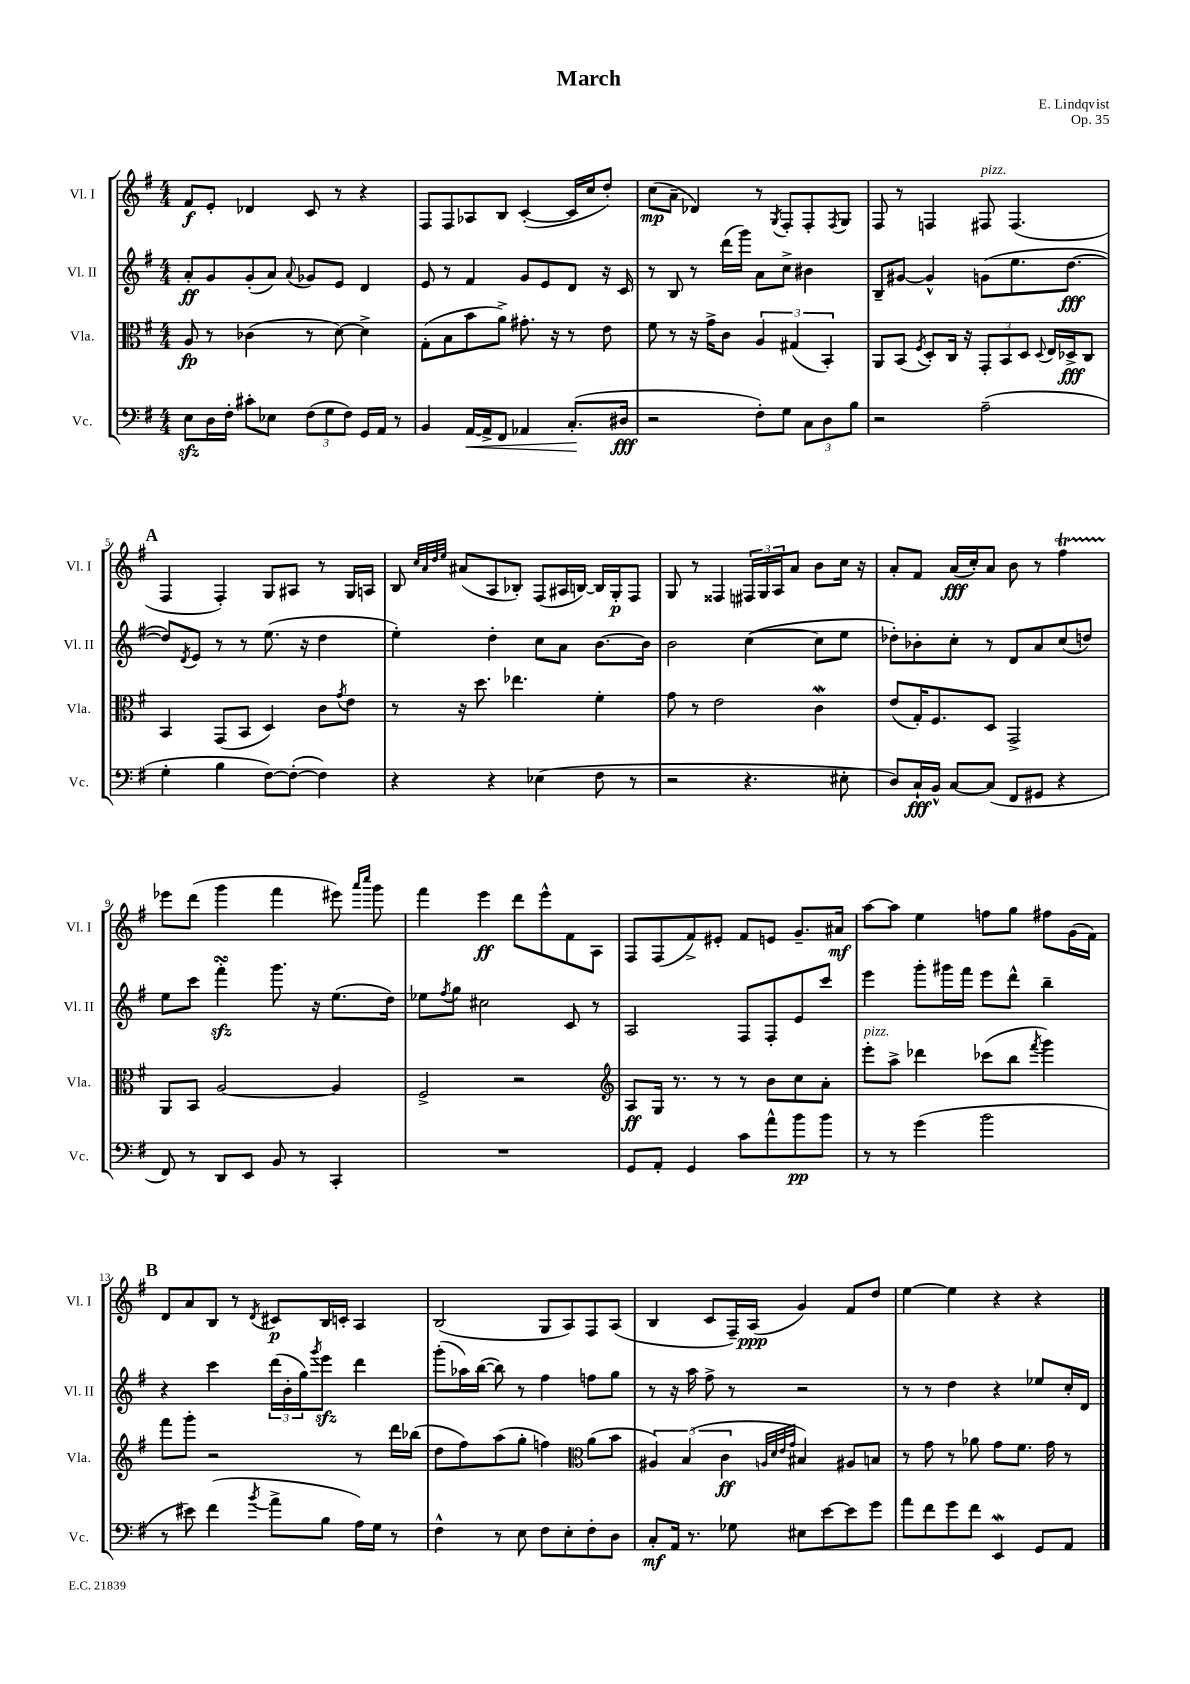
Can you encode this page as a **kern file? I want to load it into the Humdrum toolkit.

**kern	**kern	**kern	**kern
*staff4	*staff3	*staff2	*staff1
*clefF4	*clefC3	*clefG2	*clefG2
*k[f#]	*k[f#]	*k[f#]	*k[f#]
*M4/4	*M4/4	*M4/4	*M4/4
8E	8A	8a'	8f#
16D	8r	8g	8e'
16F#'	.	.	.
8c#'	(4c-	(8g'	4d-
8E-	.	8a)	.
.	.	8qqa	.
(12F#	8r	8g-	8c
12G	.	.	.
.	[8d)	8e	8r
12F#)	.	.	.
16GG	4d^]	4d	4r
16AA	.	.	.
8r	.	.	.
=	=	=	=
4BB	(8G'	8e	8F#
.	8B	8r	8F#
[16AA	8b	4f#	8A-
16AA^]	.	.	.
8FF#	8a^)	.	8B
4AA-	8.g#'	8g	([4c'
.	.	8e	.
.	16r	.	.
(8.C'	8r	8d	16c]
.	.	.	16cc
.	8e	16r	8dd')
16D#	.	16c	.
=	=	=	=
2r	8f#	8r	(8cc
.	8r	8B	8a~
.	16r	8r	4d-)
.	16g^	.	.
.	8c	(16ddd	.
.	.	16ggg)	.
8F#')	6A	8a	8r
.	.	.	8qG
8G	.	8cc^	8F#'
.	(6G#	.	.
12C	.	4b#	8F#'
12D	6BB')	.	.
.	.	.	8qF#
.	.	.	8G
12B	.	.	.
=	=	=	=
2r	8AA	8B~	8F#
.	(8BB	[8g#	8r
.	8qF#	.	.
.	8D')	4g#^^]	4F
.	16C	.	.
.	16r	.	.
(2A~	12GG'	(8g	8F#
.	12BB	.	.
.	.	8.ee	(4.F#
.	12D	.	.
.	8qqD	.	.
.	16E	.	.
.	16D-^	[8.dd	.
.	8C	.	.
=	=	=	=
4G'	4BB	8dd])	4F#
.	.	8qd	.
.	.	8e	.
4B	(8GG	8r	4F#')
.	8BB	8r	.
[8F#)	4D)	(8.ee	8G
(8F#'_	.	.	8A#
.	.	16r	.
4F#])	8c	4dd	8r
.	8qg	.	.
.	8e	.	16G
.	.	.	16A
=	=	=	=
4r	8r	4ee')	8B
.	.	.	32qqcc
.	.	.	32qqa
.	.	.	32qqdd
.	.	.	32qqee
.	16r	.	(8a#
.	8.dd	.	.
4r	.	4dd'	8A
.	4.ee-	.	8B-')
(4E-	.	8cc	(8F#
.	.	8a	16A#
.	.	.	[16B)
8F#	4f#'	[8.b	16B]
.	.	.	16G'
8r	.	.	8F#
.	.	16b]	.
=	=	=	=
2r	8g	2b	8G
.	8r	.	8r
.	2e	.	4F##
4.r	.	([4cc	24F#
.	.	.	24G
.	.	.	24A
.	.	.	8a
.	4c	8cc]	8b
8E#'	.	8ee	16cc
.	.	.	16r
=	=	=	=
8D)	(8e	8dd-')	8a'
16C`	16G')	8b-'	8f#
16BB^^	8.F#	.	.
[8C	.	8cc'	(16a
.	.	.	16cc')
(8C]	8D	8r	8a
8FF#	2GG^	8d	8b
8GG#	.	8a	8r
4r	.	(8cc	4ff#
.	.	8dd)	.
=	=	=	=
8FF#)	8AA	8ee	8eee-
8r	8BB	8ccc	(8ddd
8DD	[2A	4fff#'	4ggg
8EE	.	.	.
8BB	.	8.ggg	4fff#
8r	.	.	.
.	.	16r	.
4CC'	4A]	(8.ee	8eee#)
.	.	.	16qqaaa
.	.	.	16qqcccc
.	.	.	8ggg
.	.	16dd)	.
=	=	=	=
1r	2F#^	8ee-	4fff#
.	.	8qff#	.
.	.	8gg	.
.	.	2cc#	4eee
.	2r	.	8ddd
.	.	.	8eee^^
.	.	8c	8f#
.	.	8r	8A
=	=	=	=
*	*clefG2	*	*
8GG	8A	2A	8F#
8AA'	16G	.	(8F#
.	8.r	.	.
4GG	.	.	8f#^)
.	8r	.	8e#'
8c	8r	8F#	8f#
8a^^	8b	8F#'	8e
8b	8cc	8e	8.g~
8b	8a'	8ccc	.
.	.	.	16a#
=	=	=	=
8r	8eee'	4eee	[8aa
8r	8aa^	.	8aa]
(4g	4ddd-	8ggg'	4ee
.	.	16ggg#	.
.	.	16fff#	.
2b	(8ccc-	8eee	8ff
.	8bb	8ddd^^	8gg
.	8qfff#	.	.
.	4ggg)	4bb~	8ff#
.	.	.	(16g
.	.	.	16f#)
=	=	=	=
8r	8fff#	4r	8d
8e#)	8ggg'	.	8a
(4f#	2r	4ccc	8B
.	.	.	8r
8qb	.	.	8qd
8a^	.	(24ddd	8c#
.	.	24b'	.
.	.	24gg)	.
.	.	8qggg	.
8B	.	8eee	16B
.	.	.	16c'
16A)	8r	4ddd	4A
16G	.	.	.
8r	16ddd	.	.
.	(16bb-	.	.
=	=	=	=
4F#^^	8dd	(8ggg'	(2B
.	8ff#)	16aa-)	.
.	.	([16bb	.
8r	(8aa	8bb])	.
8E	8gg'	8r	.
8F#	4ff)	4ff#	8G
8E'	.	.	8A)
*	*clefC3	*	*
8F#'	(8a	8ff	8F#
8D	8b	8gg	(8A
=	=	=	=
8C'	6A#)	8r	4B
16AA	.	16r	.
.	(6B	.	.
8.r	.	16aa	.
.	.	8ff#^	8c
.	6c	.	.
8G-	.	8r	16F#~)
.	.	.	(16A
.	32qqA	.	.
.	32qqd	.	.
.	32qqe	.	.
.	32qqg	.	.
8E#	4B#)	2r	4g)
[8e	.	.	.
8e]	8A#	.	8f#
8g	8B	.	8dd
=	=	=	=
8a	8r	8r	[4ee
8f#	8g	8r	.
8g	8r	4dd	4ee]
8f#	8a-	.	.
4EE	8g	4r	4r
.	8.f#	.	.
8GG	.	8ee-	4r
.	16g	.	.
8AA	8r	16cc'	.
.	.	16d	.
==	==	==	==
*-	*-	*-	*-
